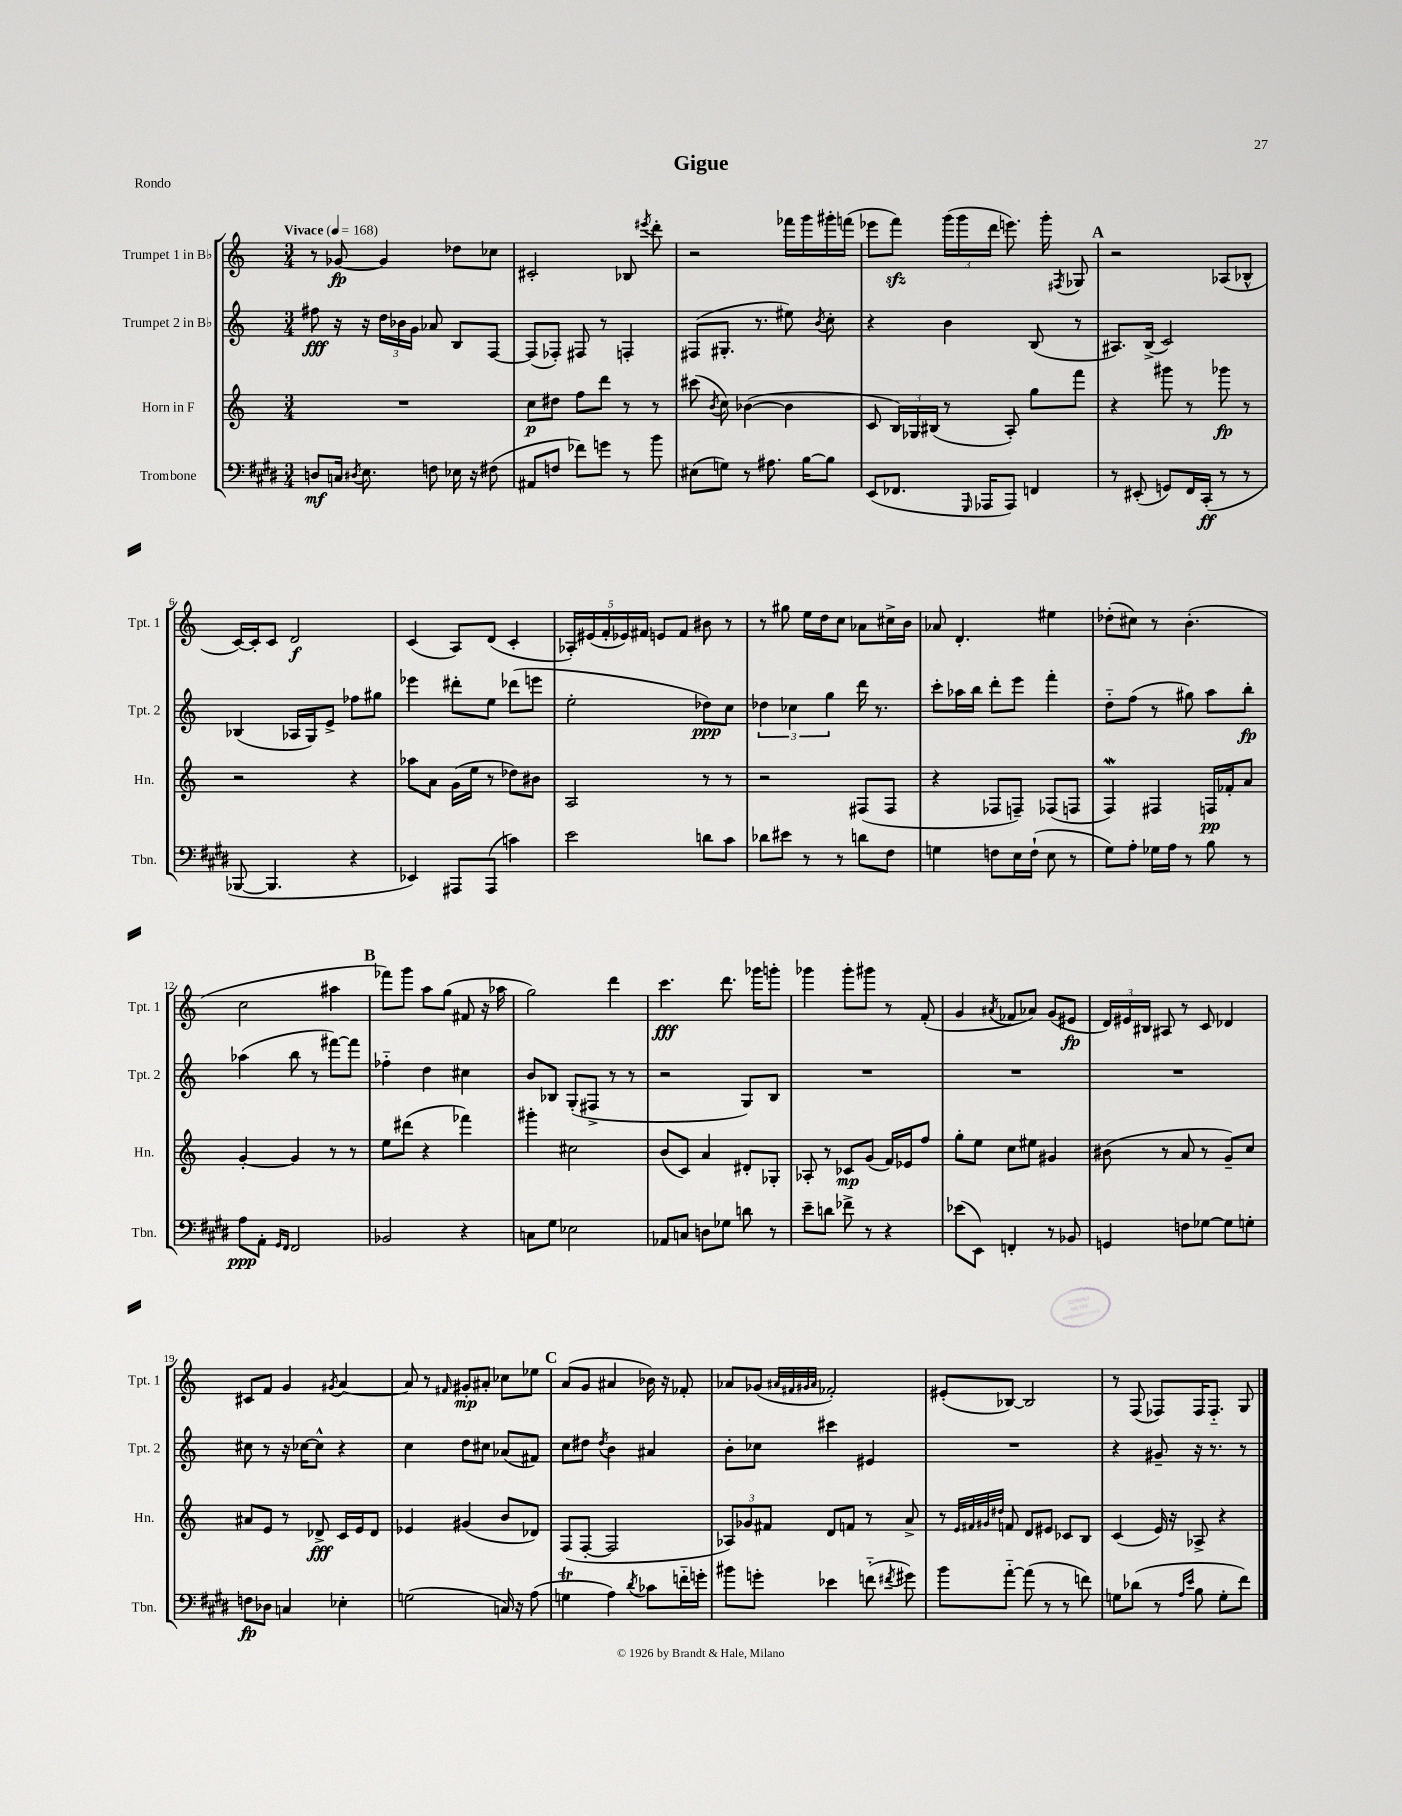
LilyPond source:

\header { title = "Gigue" piece = "Rondo" }
<<
\new StaffGroup <<
\new Staff = "s0" \with { instrumentName = "Trumpet 1 in Bb" shortInstrumentName = "Tpt. 1" } {
    \clef treble \key c \major \numericTimeSignature \time 3/4 \tempo "Vivace" 4 = 168
    \autoBeamOff r8 ges'8~\fp ges'4 des''8[ ces''8] |
    cis'2-. bes8 \acciaccatura { eis'''8 } d'''8-. |
    r2 fes'''16[ g'''16 gis'''16-. f'''16]( |
    ees'''8[ f'''8]\sfz) \tuplet 3/2 { g'''16[( g'''16 d'''16] } e'''8.) g'''16-. \acciaccatura { fis8 } ges8 |
    \mark \markup { \bold "A" } r2 aes8[( bes8]-^ |
    c'16[~) c'16-. c'8] d'2\f |
    c'4( a8[) d'8]( c'4-. |
    \tuplet 5/4 { aes16[-.) eis'16( f'16-. ees'16) fis'16] } e'8[ fis'8] bis'8 r8 |
    r8 gis''8 e''16[ d''16 c''8] aes'8[ cis''16-> b'16] |
    aes'8 d'4.-. eis''4 |
    des''8[-.( cis''8]) r8 b'4.-.( |
    c''2 ais''4 |
    \mark \markup { \bold "B" } fes'''8[) g'''8] a''8[ g''8]( fis'8 r16 aes''16 |
    g''2) d'''4 |
    c'''4.\fff d'''8. ges'''16[ g'''8]-. |
    ges'''4 ges'''8[-. gis'''8] r8 f'8-.( |
    g'4 \acciaccatura { ais'8 } fes'8[ aes'8]) g'8[( eis'8]\fp |
    \tuplet 3/2 { d'16[) eis'16 bis16] } ais8 r8 c'8 des'4 |
    cis'8[ f'8] g'4 \acciaccatura { gis'8 } a'4~ |
    a'8 r8 \grace { fis'16 } gis'8[-.\mp ais'8]-. ces''8[ ees''8] |
    \mark \markup { \bold "C" } a'8[( g'8] ais'4 bes'16) r16 fes'8-. |
    aes'8[ ges'8]( \grace { ais'32[ fis'32 gis'32 ais'32] } fes'2-.) |
    eis'8[-.( bes8]~) bes2 |
    r8 f8( fes8[) fes16 fes8.]-_ g8 \bar "|." |
}
\new Staff = "s1" \with { instrumentName = "Trumpet 2 in Bb" shortInstrumentName = "Tpt. 2" } {
    \clef treble \key c \major \numericTimeSignature \time 3/4
    \autoBeamOff fis''8\fff r16 r16 \tuplet 3/2 { d''16[ bes'16 g'16] } aes'8 b8[ f8]~ |
    f8[( fes8]-.) fis8 r8 f4-. |
    fis8[( gis8.]-. r8. eis''8) \acciaccatura { b'8 } c''8-. |
    r4 b'4 b8( r8 |
    \mark \markup { \bold "A" } ais8.[) b16]->( c'2) |
    bes4( aes16[ g16) e'8]-> fes''8[ gis''8] |
    ees'''4 dis'''8[-. e''8] des'''8[( e'''8] |
    e''2-. des''8[\ppp) c''8] |
    \tuplet 3/2 { des''4 ces''4 g''4 } d'''16 r8. |
    c'''8[-. aes''16 b''16] d'''8[-. e'''8] f'''4-. |
    d''8[-_ f''8]( r8 gis''8) a''8[ b''8]-.\fp |
    aes''4( b''8 r8 fis'''8[~) fis'''8] |
    \mark \markup { \bold "B" } fes''4-_ d''4 cis''4 |
    b'8[ bes8] g8[-.( fis8]-> r8 r8 |
    r2 g8[) b8] |
    R2. |
    R2. |
    R2. |
    cis''8 r8 r16 ces''16[~ ces''8]-^ r4 |
    c''4 d''8[ cis''8] aes'8[( fis'8]) |
    \mark \markup { \bold "C" } c''8[ dis''8] \acciaccatura { dis''8 } b'4 ais'4 |
    b'8[-. ces''8] cis'''4 eis'4 |
    R2. |
    r4 gis'8-- r16 r8. r8 \bar "|." |
}
\new Staff = "s2" \with { instrumentName = "Horn in F" shortInstrumentName = "Hn." } {
    \clef treble \key c \major \numericTimeSignature \time 3/4
    \autoBeamOff R2. |
    c''8[\p dis''8] f''8[ d'''8] r8 r8 |
    cis'''8( \acciaccatura { b'8 } c''8) bes'4~( bes'4 |
    c'8 \tuplet 3/2 { b16[) ges16 bis16]( } r8 a8-.) g''8[ f'''8] |
    \mark \markup { \bold "A" } r4 gis'''8 r8 ges'''8\fp r8 |
    r2 r4 |
    aes''8[ a'8] g'16[( e''16] r8 des''8[) bis'8] |
    a2 r8 r8 |
    r2 fis8[( fis8] |
    r4 fes8[ f8]--) fes8[( f8] |
    f4\mordent) fis4 f16[\pp fes'16-. a'8] |
    g'4~-. g'4 r8 r8 |
    \mark \markup { \bold "B" } e''8[ dis'''8]( r4 fes'''4) |
    gis'''4-. cis''2 |
    b'8[( c'8]) a'4 dis'8[-. ges8]-. |
    aes8-. r8 ces'8[\mp g'8]( f'16[) ees'16 f''8] |
    g''8[-. e''8] c''8[ eis''8] gis'4 |
    bis'8( r8 a'8 r8 g'8[--) c''8] |
    ais'8[ e'8] r8 des'8->\fff c'16[ e'16 des'8] |
    ees'4 gis'4( b'8[ des'8]) |
    \mark \markup { \bold "C" } f8[( f8]~-. f2 |
    \tuplet 3/2 { aes8[) ges'8 fis'8] } d'8[ f'8] r8 a'8-> |
    r8 \grace { e'32[ fis'32 gis'32 dis''32] } f'8 d'8[ eis'8] ces'8[ b8] |
    c'4( e'16) r16 aes8-> r4 \bar "|." |
}
\new Staff = "s3" \with { instrumentName = "Trombone" shortInstrumentName = "Tbn." } {
    \clef bass \key e \major \numericTimeSignature \time 3/4
    \autoBeamOff d8[\mf c16] \acciaccatura { dis8 } e8. f8 ees16 r16 fis8( |
    ais,8[ f8] fes'8[) g'8] r8 b'8 |
    eis8[( g8]) r8 ais8. b16[~ b8] |
    e,8[( fes,8.] \grace { gis,,16 } aes,,16[ aes,,8]) f,4 |
    \mark \markup { \bold "A" } r8 eis,8-.( g,8[) fis,16 cis,16]-.\ff( r8 r8 |
    bes,,8~ bes,,4. r4 |
    ees,4) ais,,8[ ais,,8]( c'4) |
    e'2 d'8[ cis'8] |
    des'8[ eis'8] r8 r8 d'8[ fis8] |
    g4 f8[ e16 f16]-!( e8 r8 |
    gis8[) a8]-. ges16[ a16] r8 b8 r8 |
    a8[\ppp a,8]-. \grace { gis,16[ fis,16] } fis,2 |
    \mark \markup { \bold "B" } bes,2 r4 |
    c8[ gis8] ees2 |
    aes,8[ c8] d8[ ges8] d'8 r8 |
    e'8[-- d'8] fes'8-> r8 r4 |
    ees'8[( e,8]) f,4-. r8 bes,8 |
    g,4 f8[ ges8]~ ges8[ g8]-. |
    f8[\fp des8] c4 ees4-. |
    g2( c16) r16 a8( |
    \mark \markup { \bold "C" } g4\trill a4) \acciaccatura { dis'8 } ces'8[ f'16-_ g'16]-. |
    bis'8[ g'8]-. ees'4 f'8-_( \acciaccatura { fis'8 } gis'8) |
    b'8[ a'8]~-_ a'8( r8 r8 f'8) |
    g8[ des'8]( r8 \grace { a16[ e'16] } b8 g8[-. fis'8]) \bar "|." |
}
>>
>>
